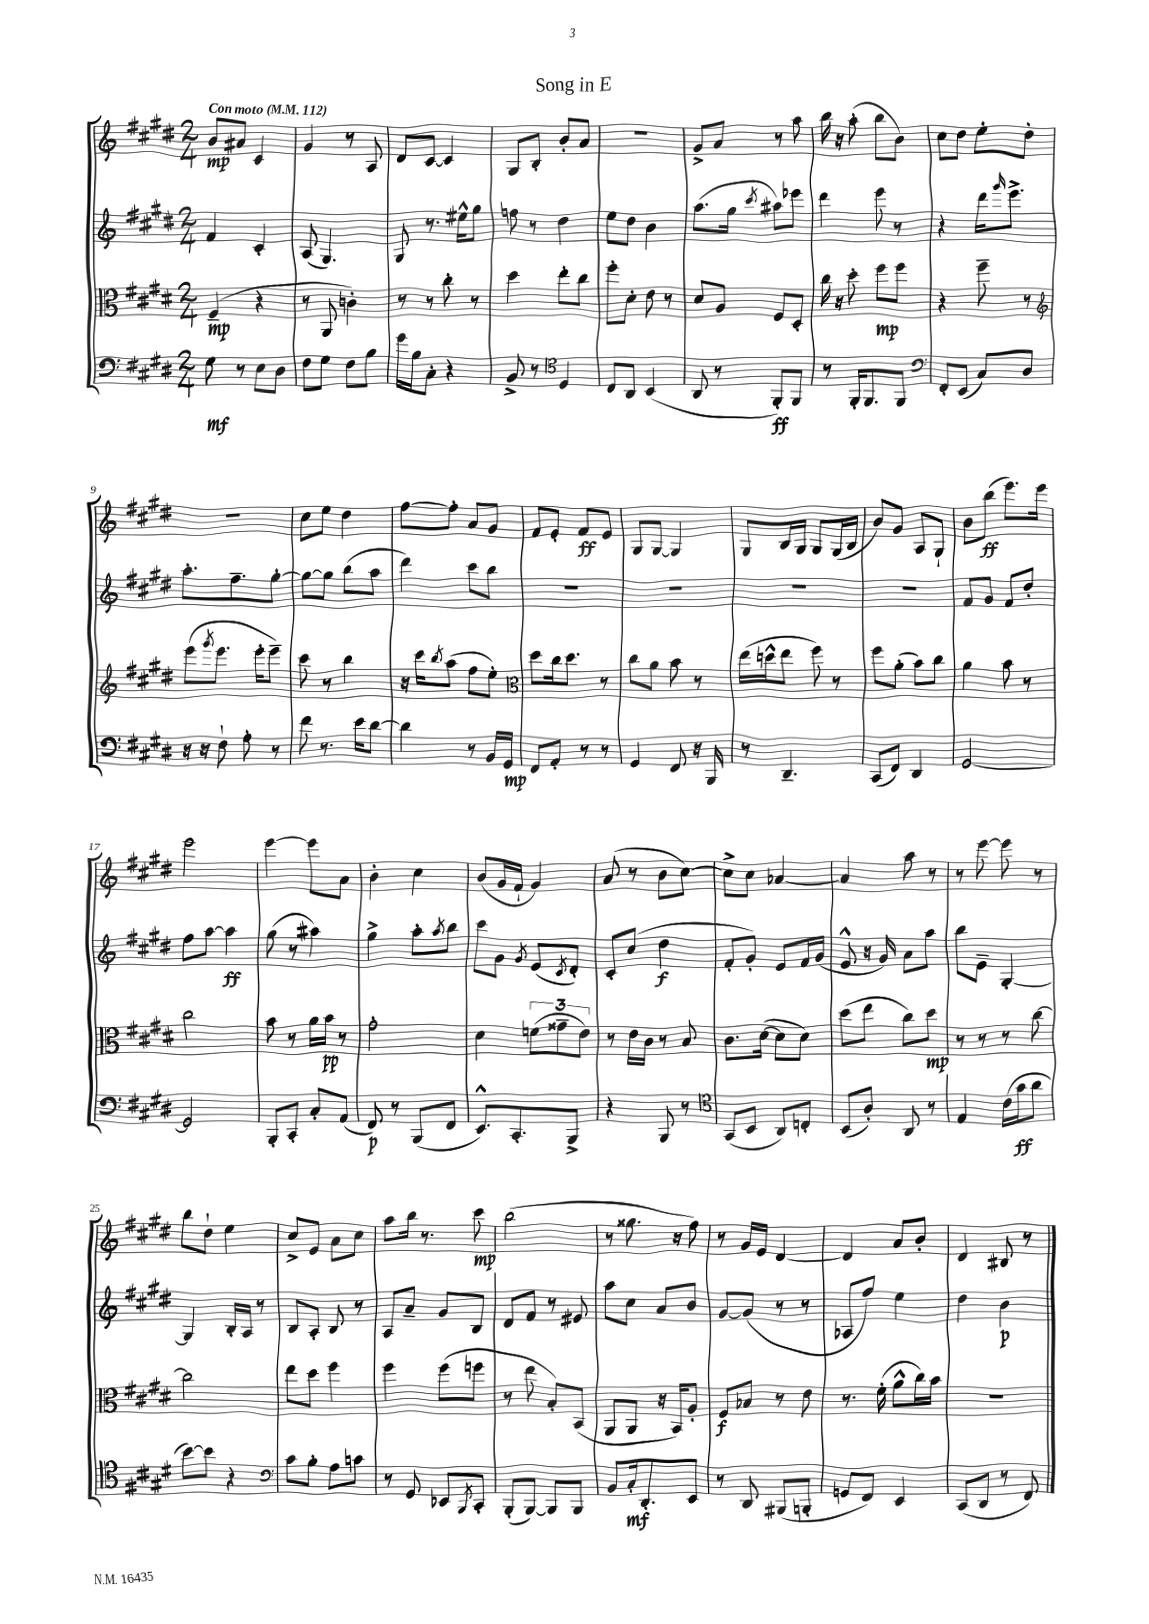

**kern	**kern	**kern	**kern
*staff4	*staff3	*staff2	*staff1
*clefF4	*clefC3	*clefG2	*clefG2
*k[f#c#g#d#]	*k[f#c#g#d#]	*k[f#c#g#d#]	*k[f#c#g#d#]
*M2/4	*M2/4	*M2/4	*M2/4
*MM112	*MM112	*MM112	*MM112
8G#	(4F#~	4f#	8b
8r	.	.	8a#
8E	4r	4c#'	4c#
8D#	.	.	.
=	=	=	=
8F#	8r	(8A	4g#
8G#	8AA	4.G#)	.
8F#	4c')	.	8r
8B	.	.	8A
=	=	=	=
16g#	8r	8G#	8d#
16B	.	.	.
8C#'	8r	8.r	[8c#
4r	8cc#'	.	4c#]
.	.	16ee#^^	.
.	8r	8gg#	.
=	=	=	=
8BB^	4dd#	8ff	8G#
8r	.	8r	8B'
*clefC4	*	*	*
4D#	8ee'	4dd#	8b'
.	8cc#	.	8a
=	=	=	=
8C#	8ff#'	8ee	2r
8AA	8d#'	8dd#	.
(4BB	8e	4b	.
.	8r	.	.
=	=	=	=
8AA	8d#	(8.aa	8g#^
8r	8A	.	8a
.	.	16gg#	.
.	.	8qccc#	.
8FF#')	8F#	8aa#)	8r
8FF#	8D#'	8eee-	8aa
=	=	=	=
8r	16cc#	4ddd#	16bb
.	16r	.	16r
16FF#'	8dd#'	.	(8aa'
8.FF#	.	.	.
.	8ff#	8eee	8bb
8FF#	8ff#	8r	8b)
=	=	=	=
*clefF4	*	*	*
8FF#'	4r	4r	8cc#
(8EE	.	.	8dd#
8C#)	8ff#~	16ddd#	8ee'
.	.	16qqggg#	.
.	.	8.eee^	.
8D#	8r	.	8dd#'
=	=	=	=
*	*clefG2	*	*
16r	(8eee	8.aa'	2r
16r	.	.	.
.	8qggg#	.	.
8F#`	8.eee	.	.
.	.	8.ff#~	.
8A'	.	.	.
.	16eee'	.	.
8r	8eee~)	[8gg#'	.
=	=	=	=
8f#	8ccc#	8gg#_	8cc#
8.r	8r	8gg#]	8ee
.	4bb	(8bb	4dd#
16e	.	.	.
[8d#	.	8aa	.
=	=	=	=
4d#]	16r	4ddd#)	[8ff#
.	16ccc#	.	.
.	8qbb	.	.
.	(8aa	.	8ff#']
8r	8ff#	8ccc#	8a
16BB	8ee')	8bb	8g#
16GG#	.	.	.
=	=	=	=
*	*clefC3	*	*
8FF#	8dd#	2r	8f#
8AA'	16cc#	.	8e'
.	8.dd#	.	.
8r	.	.	8f#
8r	8r	.	8e
=	=	=	=
4GG#	8cc#	2r	8G#
.	8a	.	[8G#
8FF#	8b	.	4G#]
16r	8r	.	.
16BBB	.	.	.
=	=	=	=
8r	(16ee	2r	8G#
.	16dd^^	.	.
4.DD#~	8ee	.	16B
.	.	.	16G#
.	8ff#)	.	8G#
.	8r	.	(16G#
.	.	.	16B
=	=	=	=
(8CC#	8ff#	2r	8b)
8FF#)	(8a'	.	8g#
4DD#	8b)	.	8A
.	8cc#	.	8G#`
=	=	=	=
[2GG#	4a	8f#	8b
.	.	8g#	(8bb
.	8b	8f#	8.eee)
.	8r	8dd#'	.
.	.	.	16eee
=	=	=	=
2GG#]	2cc#	8ff#	2eee
.	.	[8aa	.
.	.	4aa]	.
=	=	=	=
8BBB'	8b	(8gg#	[4eee
8CC#'	8r	8r	.
8C#'	16a	4aa#)	8eee]
.	16b	.	.
(8AA	8r	.	8a
=	=	=	=
8FF#)	2g#'	4gg#^	4b'
8r	.	.	.
(8BBB	.	8aa'	4cc#
.	.	8qaa	.
8FF#	.	8bb	.
=	=	=	=
8.EE^^)	4d#	8ccc#	(8b
.	.	8g#	16g#
8.CC#'	.	.	16f#`
.	.	8qg#	.
.	(12f	(8e	4g#)
.	12g##~	.	.
.	.	8qc#	.
8BBB^	.	8d#')	.
.	12e)	.	.
=	=	=	=
4r	8r	8c#'	(8a
.	16e	(8cc#	8r
.	16c#	.	.
8BBB	8r	4dd#	8b
8r	8B	.	[8cc#)
=	=	=	=
*clefC4	*	*	*
(8GG#	8.c#	8f#'	8cc#^]
8BB	.	8g#')	8cc#
.	([16d#	.	.
8AA)	8d#]	8e	[4a-
8C'	8d#)	16f#	.
.	.	(16g#	.
=	=	=	=
(8BB	(8dd#	8e^^	4a-]
8A')	8ee	16r	.
.	.	16g#)	.
8AA	8cc#)	8a	8aa
8r	8dd#	8aa	8r
=	=	=	=
4E	8r	8bb	8r
.	8r	8e~	[8eee
(16c#	8r	[4G#'	8eee]
16g#	.	.	.
8a	[8cc#	.	8r
=	=	=	=
[8b)	2cc#]	4G#]	8bb
8b]	.	.	8dd#`
4r	.	16B'	4ee
.	.	16A	.
.	.	8r	.
=	=	=	=
*clefF4	*	*	*
8c#	8ee	8B	8cc#^
8B'	8dd#	8A'	8e
8A	4ff#	8B	8a
8c	.	8r	8cc#
=	=	=	=
8r	4ff#	8A	8aa
8GG#	.	8a~	16bb
.	.	.	8.r
8EE-	(8ff#	8g#	.
8qBBB	.	.	.
8CC#'	8ff	8B	8ccc#
=	=	=	=
(8BBB'	8r	8d#	(2bb
[8BBB)	8ee	8f#	.
8BBB]	8B')	8r	.
8BBB	(8BB	8e#	.
=	=	=	=
8BB	8AA	8aa	8r
16C#'	8AA	8cc#	8.gg##
8.DD#'	.	.	.
.	16r	8a	.
.	16BB)	.	16r
8EE	8A'	8b	8ff#)
=	=	=	=
8r	8F#	[8g#	8r
8DD#	8B-	(8g#]	16g#
.	.	.	16e
(8BBB#	8r	8r	[4d#
8BBB'	8e	8r	.
=	=	=	=
8GG	8.r	8A-	4d#]
8FF#)	.	8ff#)	.
.	(16f#'	.	.
4EE	8a^^	4ee	8a
.	16cc#)	.	8b'
.	16b	.	.
=	=	=	=
(8CC#	2r	4dd#	4d#
8DD#	.	.	.
8r	.	4b	8B#
8FF#)	.	.	8r
==	==	==	==
*-	*-	*-	*-
